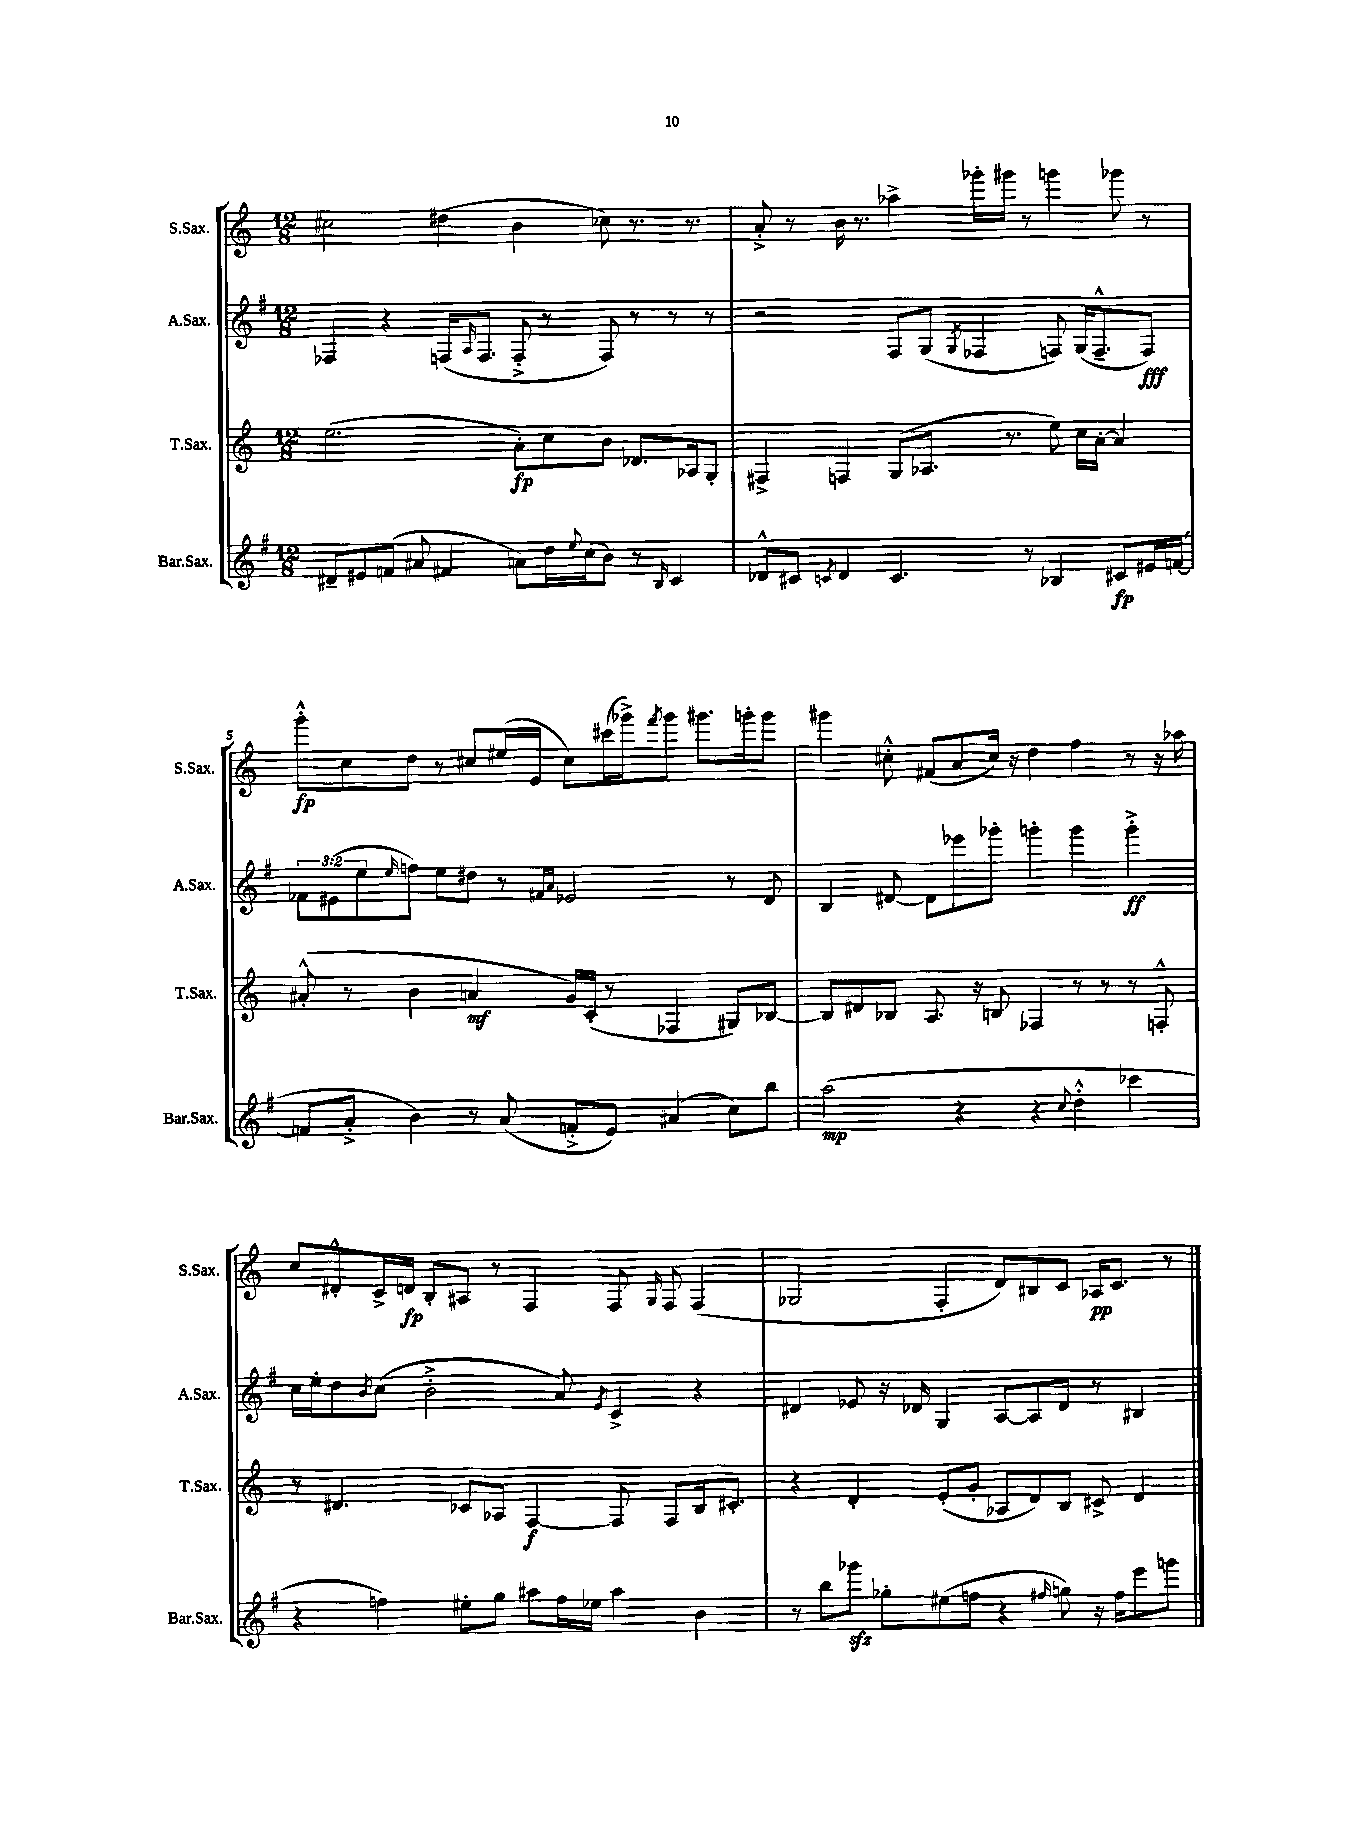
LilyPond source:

<<
\new StaffGroup <<
\new Staff = "s0" \with { instrumentName = "S.Sax." shortInstrumentName = "S.Sax." } {
    \clef treble \key c \major \numericTimeSignature \time 12/8
    cis''2 dis''4( b'4 ces''8) r8. r8. |
    a'8-.-> r8 b'16 r8. aes''4-> ges'''16-. gis'''16 r8 g'''4 ges'''8 r8 |
    g'''8-.-^\fp c''8 d''8 r8 cis''8 eis''16( e'16 cis''8) cis'''16( ges'''16->) \acciaccatura { f'''8 } ges'''8 gis'''8. g'''16-. g'''8 |
    gis'''4 cis''8-.-^ fis'8( a'8 cis''16) r16 d''4 f''4 r8 r16 aes''16 |
    c''8 dis'8-.-^ c'16-> d'16\fp b8-. ais8 r8 f4 f8 \grace { g16 } f8 f4( |
    ges2 f4-. d'8) bis8 c'8 aes16\pp c'8. r8 \bar "|." |
}
\new Staff = "s1" \with { instrumentName = "A.Sax." shortInstrumentName = "A.Sax." } {
    \clef treble \key g \major \numericTimeSignature \time 12/8 \override Staff.TupletNumber.text = #tuplet-number::calc-fraction-text
    fes4 r4 f16( \grace { a16 } f8. f8-.-> r8 f8) r8 r8 r8 |
    r2 fis8 g8( \acciaccatura { g8 } fes4 f8) g16( f8.---^ f8\fff) |
    \tuplet 3/2 { fes'8 eis'8( e''8 } \grace { e''16 } f''8) e''8 dis''8 r8 \grace { fis'16 a'16 } ees'2 r8 d'8 |
    b4 dis'8~ dis'8 ees'''8 ges'''8-. g'''4-. g'''4 g'''4-.->\ff |
    c''16 e''16-. d''8 \acciaccatura { b'8 } c''8( b'2-.-> a'8) \acciaccatura { e'8 } c'4-> r4 |
    dis'4 ees'8 r16 des'16 g4 a8~ a8 des'8 r8 bis4 \bar "|." |
}
\new Staff = "s2" \with { instrumentName = "T.Sax." shortInstrumentName = "T.Sax." } {
    \clef treble \key c \major \numericTimeSignature \time 12/8
    e''2.( a'8-.\fp) c''8 b'8 des'8. aes16 g8-. |
    fis4-> f4 g8( aes8. r8. e''8) c''16 a'16~-. a'4 |
    ais'8-.-^( r8 b'4 a'4\mf g'16) c'16-.( r8 fes4 gis8) bes8~ |
    bes8 dis'8 bes8 a8. r16 b8 fes4 r8 r8 r8 f8-.-^ |
    r8 dis'4. ces'8 aes8 f4~\f f8 f8 b16 cis'8.-. |
    r4 d'4-. e'8-.( g'8-. aes8 d'8) b8 cis'8-> d'4 \bar "|." |
}
\new Staff = "s3" \with { instrumentName = "Bar.Sax." shortInstrumentName = "Bar.Sax." } {
    \clef treble \key g \major \numericTimeSignature \time 12/8
    dis'8-- eis'8 f'8( ais'8 fis'4 a'8) d''16 \appoggiatura { e''8 } c''16( b'8) r8 \grace { b16 } c'4 |
    des'8-^ cis'8 \acciaccatura { c'8 } des'4 c'4. r8 bes4 cis'8\fp eis'16 f'16~( |
    f'8 a'8-.-> b'4) r8 a'8( f'8-.-> e'8) ais'4( c''8) b''8 |
    a''2\mp( r4 r4 \appoggiatura { c''8 } d''4-.-^ ces'''4 |
    r4 f''4) eis''8-. g''8 ais''8 f''16 ees''16 ais''4 b'4 |
    r8 b''8 ges'''8\sfz ges''8-. eis''8( f''8 r4 \grace { fis''16 } g''8) r16 fis''16 e'''8 g'''8 \bar "|." |
}
>>
>>
\layout { \context { \Score currentBarNumber = #3 \override BarNumber.break-visibility = ##(#f #t #t) barNumberVisibility = #(every-nth-bar-number-visible 5) } }
